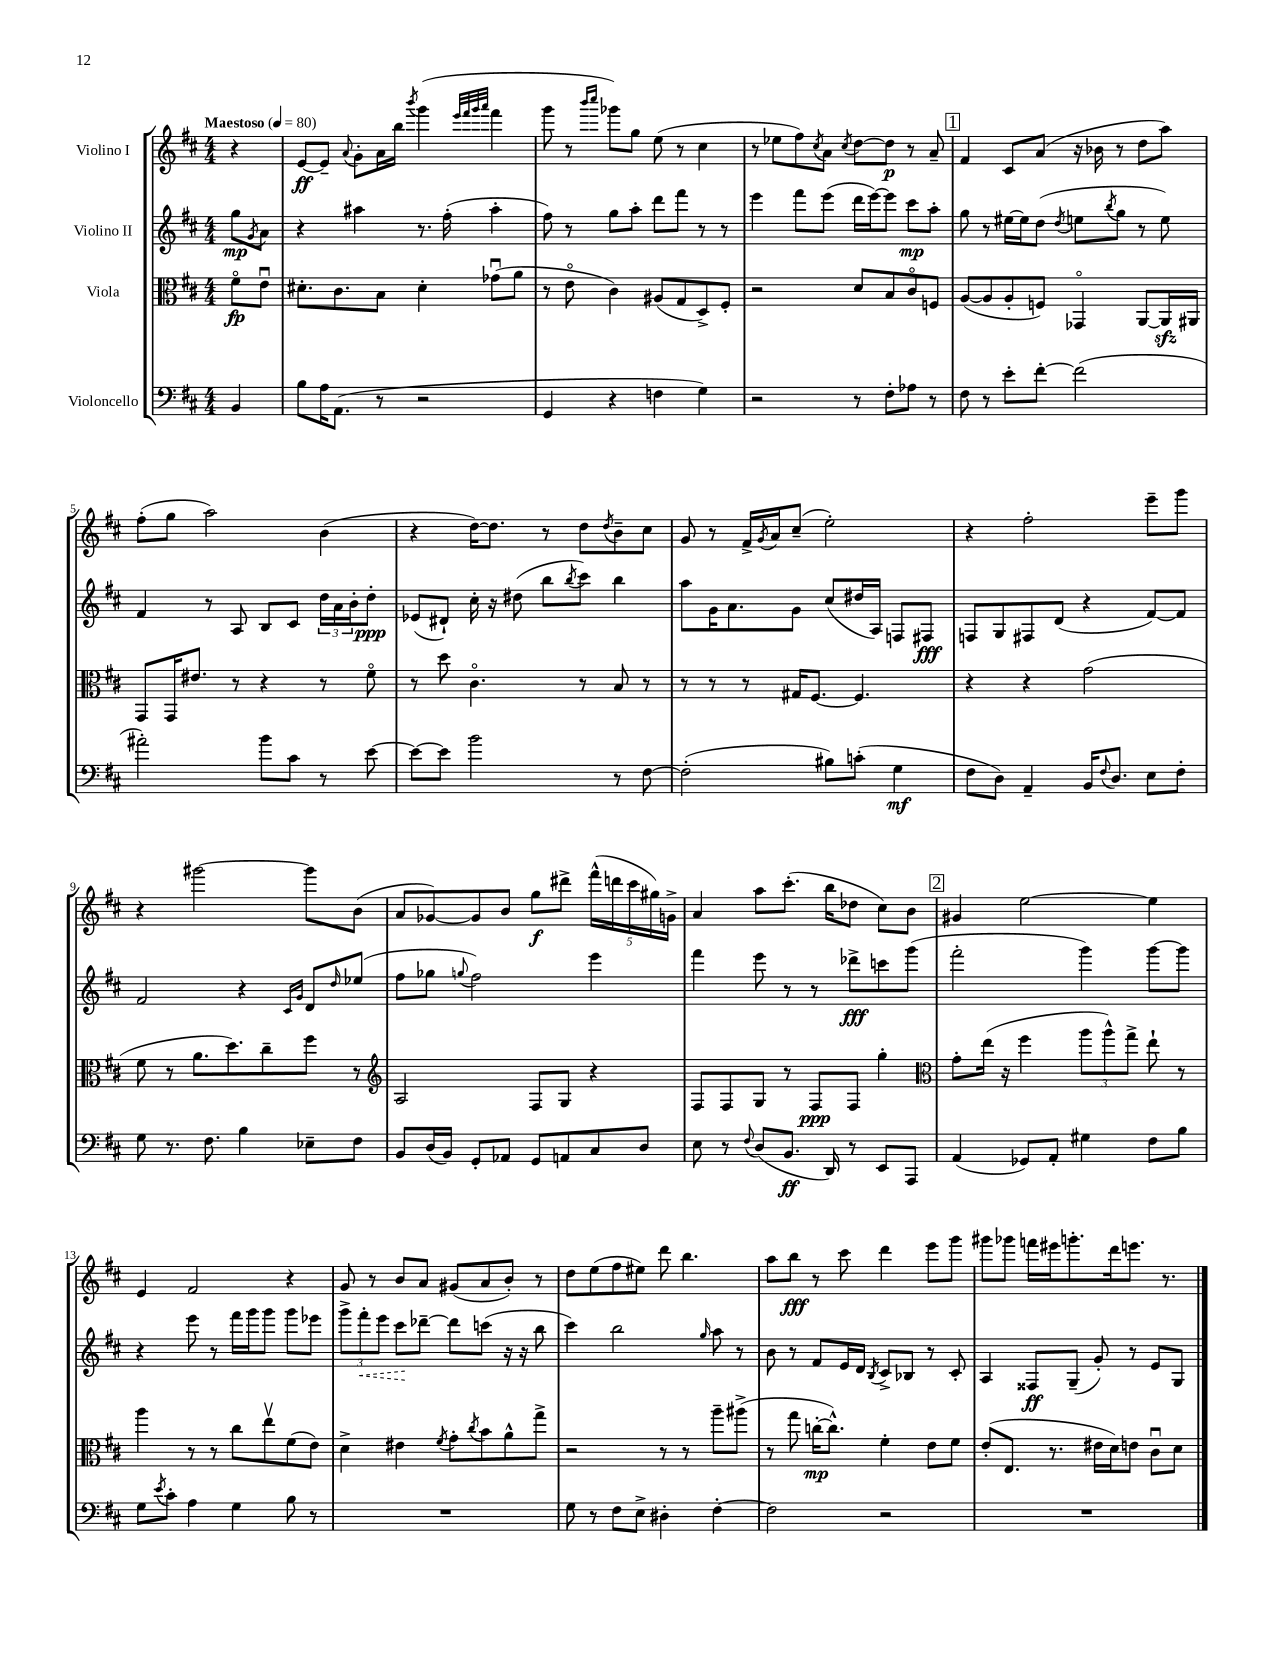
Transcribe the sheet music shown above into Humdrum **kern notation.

**kern	**kern	**kern	**kern
*staff4	*staff3	*staff2	*staff1
*clefF4	*clefC3	*clefG2	*clefG2
*k[f#c#]	*k[f#c#]	*k[f#c#]	*k[f#c#]
*M4/4	*M4/4	*M4/4	*M4/4
*MM80	*MM80	*MM80	*MM80
4BB	8f#o	8gg	4r
.	.	8qg	.
.	8eu	8a	.
=	=	=	=
8B	8.d#'	4r	[8e
16A	.	.	8e~]
(8.AA	8.c#	.	.
.	.	.	8qqa
.	.	4aa#	8g'
8r	8B	.	16a
.	.	.	16bb
.	.	.	8qbbb
2r	4d#'	8.r	(4ggg
.	.	(16ff#'	.
.	.	.	32qqeee
.	.	.	32qqfff#
.	.	.	32qqggg
.	.	.	32qqaaa
.	(8g-u	4aa#'	4fff#
.	8a	.	.
=	=	=	=
4GG	8r	8ff#)	8ggg
.	8eo	8r	8r
.	.	.	16qqbbb
.	.	.	16qqcccc#
4r	4c#)	8gg	8ggg-)
.	.	8aa'	8gg
4F	(8A#	8ddd	(8ee
.	8G	8fff#	8r
4G)	8D^)	8r	4cc#
.	8F#'	8r	.
=	=	=	=
2r	2r	4eee	8r
.	.	.	8ee-
.	.	8fff#	8ff#)
.	.	.	8qcc#
.	.	(8eee	8a
.	.	.	8qcc#
8r	8d	16ddd	[8dd
.	.	[16eee)	.
8F#'	8B	8eee]	8dd]
8A-	8c#o	8ccc#	8r
8r	8F	8aa'	8a~
=	=	=	=
8F#	([8A	8gg	4f#
8r	8A]	8r	.
8e'	8A'	[16ee#	8c#
.	.	16ee#]	.
[8f#'	8F)	(8dd	(8a
.	.	8qdd	.
(2f#]	4GG-o	8ee	16r
.	.	.	16b-
.	.	8qbb	.
.	.	8gg	8r
.	[8AA	8r	8dd
.	16AA]	8ee)	8aa)
.	16AA#	.	.
=	=	=	=
2a#')	8GG	4f#	(8ff#'
.	16GG	.	8gg
.	8.e#	.	.
.	.	8r	2aa)
.	8r	8A	.
8b	4r	8B	.
8c#	.	8c#	.
8r	8r	24dd	(4b
.	.	24a	.
.	.	24b'	.
[8e	8f#o	8dd'	.
=	=	=	=
8e_	8r	(8e-	4r
8e]	8dd	8d#`)	.
2b	4.c#o	16cc#'	[16dd)
.	.	16r	8.dd]
.	.	(8dd#	.
.	.	8bb	8r
.	.	8qbb	.
.	8r	8ccc#)	8dd
.	.	.	8qdd
8r	8B	4bb	8b~
[8F#	8r	.	8cc#
=	=	=	=
(2F#']	8r	8aa	8g
.	8r	16g	8r
.	.	8.a	.
.	8r	.	16f#^
.	.	.	8qg
.	.	.	16a
.	16G#	8g	(8cc#~
.	[8.F#	.	.
8B#)	.	(8cc#	2ee')
(8c'	4.F#]	16dd#	.
.	.	16A)	.
4G	.	8F	.
.	.	8F#	.
=	=	=	=
8F#	4r	8F	4r
8D)	.	8G	.
4AA~	4r	8F#	2ff#'
.	.	(8d	.
16BB	(2g	4r	.
8qqF#	.	.	.
8.D	.	.	.
8E	.	[8f#)	8eee~
8F#'	.	8f#]	8ggg
=	=	=	=
8G	8f#	2f#	4r
8.r	8r	.	.
.	8.a	.	[2ggg#
8.F#	.	.	.
.	8.dd)	.	.
4B	.	4r	.
.	8cc#~	.	.
.	.	16qqc#	.
.	.	16qqg	.
8E-~	8ff#	8d	8ggg#]
.	.	16qqdd	.
8F#	8r	(8ee-	(8b
=	=	=	=
*	*clefG2	*	*
8BB	2A	8ff#	8a
(16D	.	8gg-	[8g-)
16BB)	.	.	.
.	.	8qqgg	.
8GG'	.	2ff#)	8g-]
8AA-	.	.	8b
8GG	8F#	.	8gg
8AA	8G	.	8ddd#^
8C#	4r	4eee	(20fff#^^
.	.	.	20ddd
.	.	.	20ccc#
8D	.	.	.
.	.	.	20gg#)
.	.	.	20g^
=	=	=	=
8E	8F#	4fff#	4a
8r	8F#	.	.
8qqF#	.	.	.
(8D	8G	8eee	8aa
8.BB	8r	8r	(8.ccc#'
.	8F#	8r	.
16DD)	.	.	16bb
8r	8F#	8ddd-^	8dd-
8EE	4gg'	8ccc	8cc#)
8AAA	.	(8ggg	8b
=	=	=	=
*	*clefC3	*	*
(4AA	8g'	2fff#'	4g#
.	(16ee	.	.
.	16r	.	.
8GG-)	4ff#	.	[2ee
8AA'	.	.	.
4G#	12aa	4ggg)	.
.	12aa^^)	.	.
.	12gg^	.	.
8F#	8ee`	[8ggg	4ee]
8B	8r	8ggg]	.
=	=	=	=
8G	4aa	4r	4e
8qe	.	.	.
8c#'	.	.	.
4A	8r	8eee	2f#
.	8r	8r	.
4G	8cc#	16fff#	.
.	.	16ggg	.
.	8eev	8ggg	.
8B	(8f#	8ggg	4r
8r	8e)	8eee-	.
=	=	=	=
1r	4d^	12ggg^	8g
.	.	12fff#'	.
.	.	.	8r
.	.	12eee	.
.	4e#	8ccc#	8b
.	.	[8ddd-~	8a
.	8qf#	.	.
.	8g'	8ddd-]	(8g#
.	8qcc#	.	.
.	8b	(8ccc	8a
.	8a^^	16r	8b')
.	.	16r	.
.	8gg^	8bb	8r
=	=	=	=
8G	2r	4ccc#)	8dd
8r	.	.	(8ee
8F#	.	2bb	8ff#
8E^	.	.	8ee#)
4D#'	8r	.	8ddd
.	8r	.	4.bb
.	.	16qqgg	.
[4F#'	8aa~	8aa	.
.	(8aa#^	8r	.
=	=	=	=
2F#]	8r	8b	8aa
.	8gg	8r	8bb
.	[16cc'	8f#	8r
.	8.cc^^])	.	.
.	.	16e	8ccc#
.	.	16d	.
.	.	8qB	.
2r	4f#'	8c#^	4ddd
.	.	8B-	.
.	8e	8r	8eee
.	8f#	8c#'	8ggg
=	=	=	=
1r	(8e'	4A	8ggg#
.	8.E	.	8ggg-
.	.	8F##	16fff
.	8.r	.	16eee#
.	.	(8G~	8.ggg'
.	16e#	8g')	.
.	16d)	.	16ddd
.	8e	8r	8.eee
.	8c#u	8e	.
.	.	.	8.r
.	8d	8G	.
==	==	==	==
*-	*-	*-	*-
